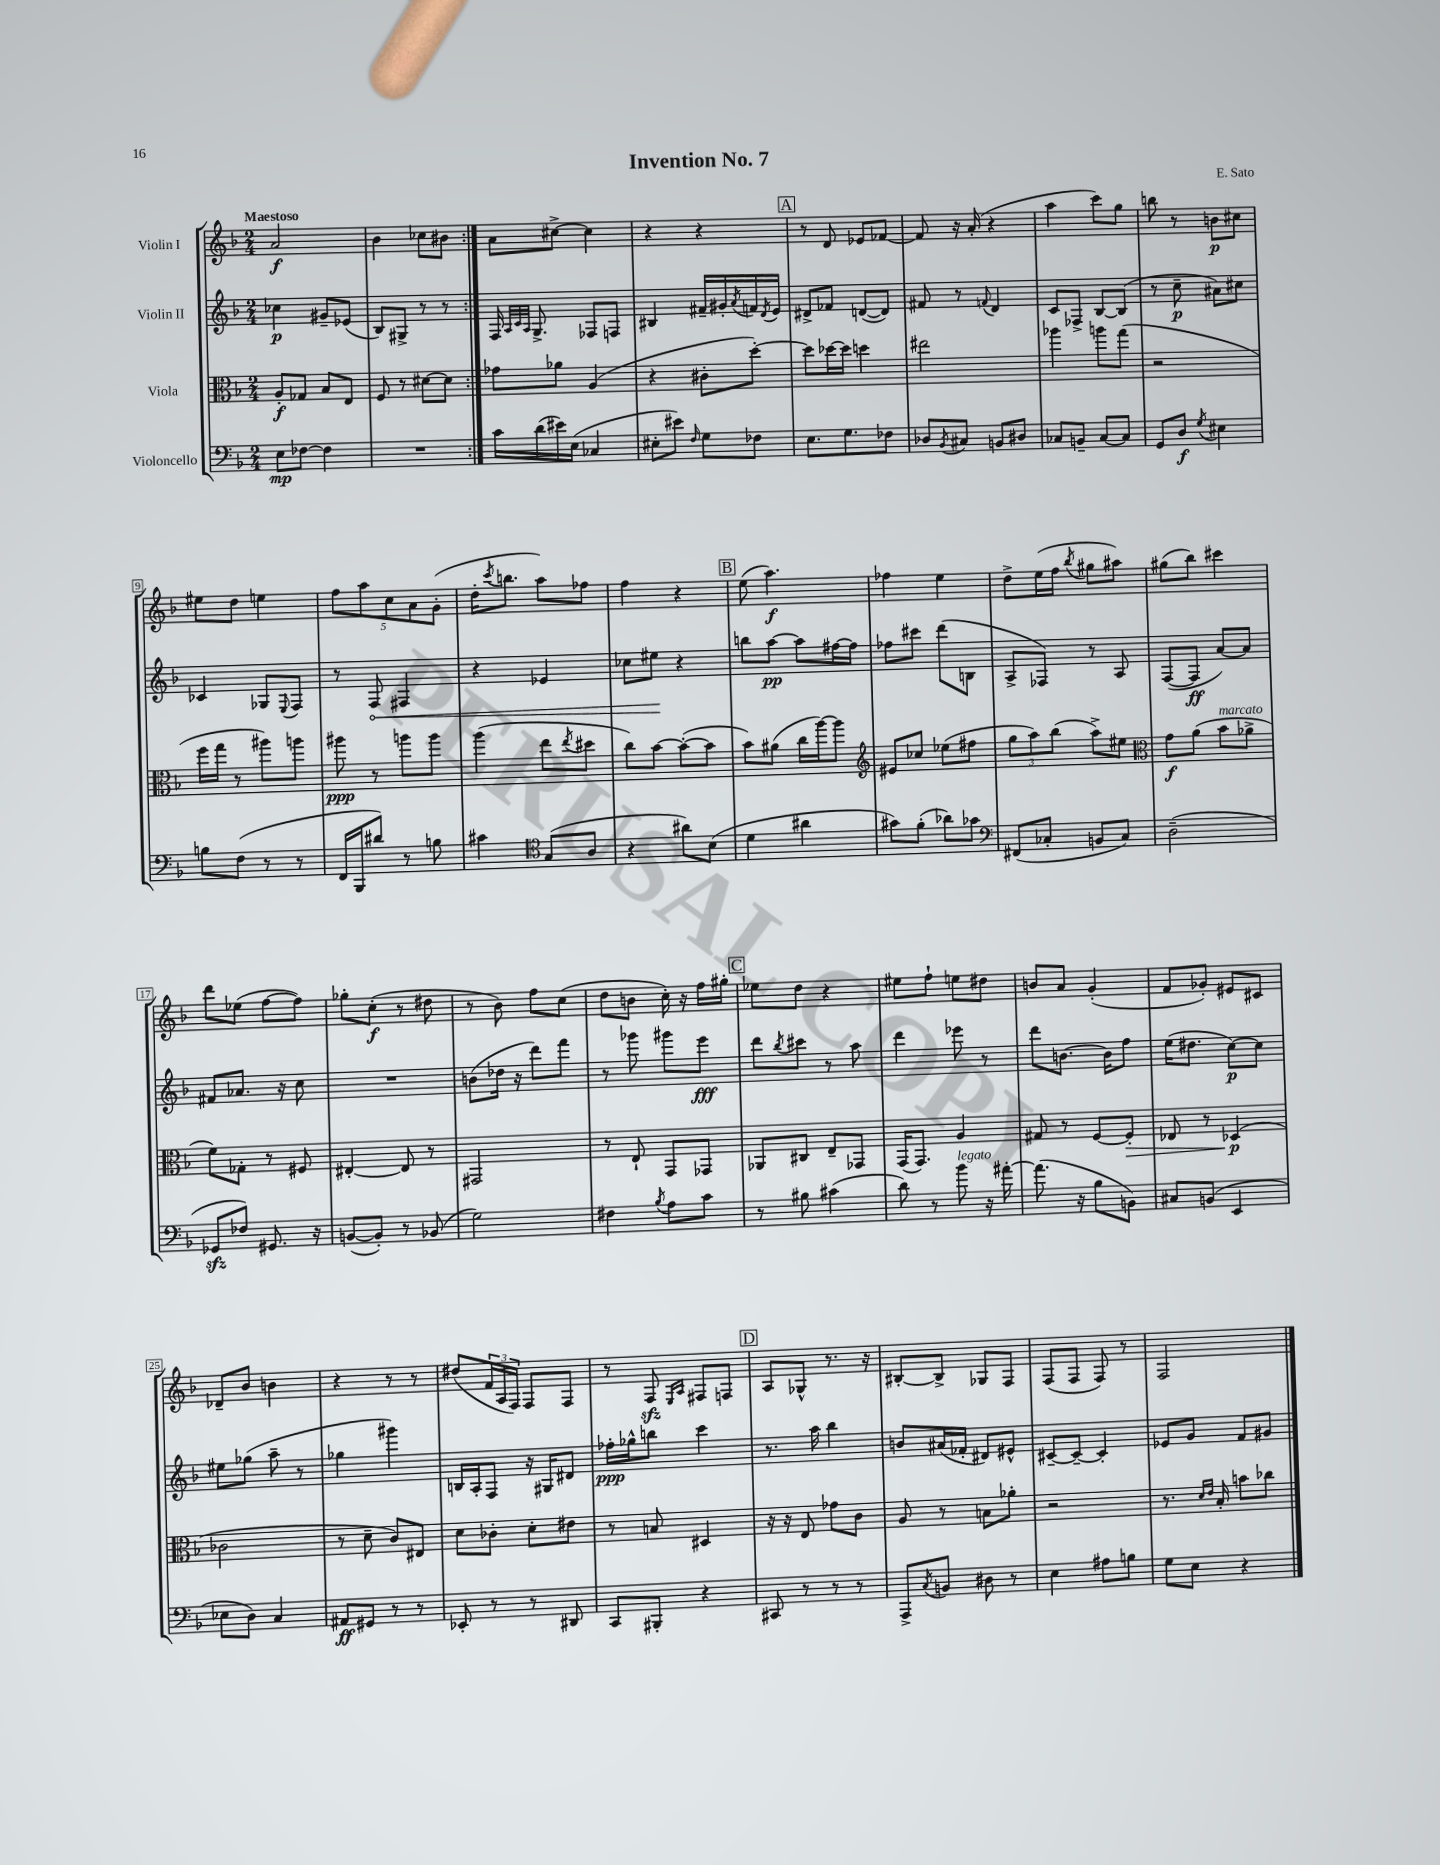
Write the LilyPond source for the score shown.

\header { title = "Invention No. 7" composer = "E. Sato" }
<<
\new StaffGroup <<
\new Staff = "s0" \with { instrumentName = "Violin I" } {
    \clef treble \key f \major \numericTimeSignature \time 2/4 \tempo "Maestoso"
    \repeat volta 2 { a'2\f |
    bes'4 ces''8 bis'8 | }
    a'8 cis''8~-> cis''4 |
    r4 r4 |
    \mark \markup { \box "A" } r8 d'8 ees'8 fes'8~ |
    fes'8 r16 a'16-.( r4 |
    a''4 c'''8) g''8 |
    b''8 r8 b'8\p cis''8 |
    eis''8 d''8 e''4 |
    \tuplet 5/4 { f''8 a''8 c''8 a'8 g'8-.( } |
    d''16-. \acciaccatura { c'''8 } b''8. a''8) fes''8 |
    f''4 r4 |
    \mark \markup { \box "B" } e''8( a''4.\f) |
    fes''4 e''4 |
    d''8-> e''16( f''16 \acciaccatura { bes''8 } gis''8 ais''8) |
    gis''8( bes''8) cis'''4 |
    d'''8 ees''8( f''8~ f''8) |
    ges''8-. c''8-.\f( r8 dis''8 |
    r8 bes'8) f''8 c''8( |
    d''8 b'8 c''16-.) r16 f''16 gis''16-. |
    \mark \markup { \box "C" } ees''8 d''8 r4 |
    eis''8 f''8-! e''8 dis''8 |
    b'8 a'8 g'4-.( |
    f'8 ges'8-.) eis'8 cis'8 |
    des'8-- bes'8 b'4 |
    r4 r8 r8 |
    dis''8( \tuplet 3/2 { f'16 a16 f16) } f8 f8 |
    r8 f8\sfz \grace { e16 a16 } fis8 f8 |
    \mark \markup { \box "D" } a8 ges8-^ r8. r16 |
    bis8~-. bis8-> ges8 f8 |
    f8( f8 f8) r8 |
    f2 \bar "|." |
}
\new Staff = "s1" \with { instrumentName = "Violin II" } {
    \clef treble \key f \major \numericTimeSignature \time 2/4
    \repeat volta 2 { ces''4\p gis'8-- ees'8( |
    bes8) gis8-> r8 r8 | }
    f16 \grace { a32 c'32 a32 } g8.-> fes8 f8 |
    bis4 fis'16-- gis'16-. \acciaccatura { a'8 } f'16 \acciaccatura { d'8 } e'16 |
    \mark \markup { \box "A" } dis'8-> fes'8 d'8~( d'8) |
    fis'8 r8 \appoggiatura { f'8 } d'4 |
    c'8 fes8-> bes8~ bes8( |
    r8 c''8--\p ais'8) cis''8 |
    ces'4 ges8 \appoggiatura { e8 } f8 |
    r8 \once \override Hairpin.circled-tip = ##t f8\< fis4 |
    r4 ees'4 |
    ces''8 eis''8\! r4 |
    \mark \markup { \box "B" } b''8 a''8~\pp a''8 fis''16~ fis''16 |
    fes''8 cis'''8 d'''8( b8 |
    a8-> fes8) r8 a8 |
    f8~( f8\ff a'8~) a'8 |
    fis'8 aes'8. r16 c''8 |
    R2 |
    b'8( des''16 r16 d'''8) f'''8 |
    r8 ges'''8 gis'''8 e'''8\fff |
    \mark \markup { \box "C" } d'''8 \acciaccatura { bes''8 } cis'''8 r8 a''8 |
    d'''4 ees'''8 r8 |
    d'''8 b'8.~ b'16 f''8 |
    e''16( dis''8. c''8~\p) c''8 |
    eis''8 ges''8( a''8-- r8 |
    ges''4 gis'''4) |
    b16 a16-. f8 r16 gis16 dis'8 |
    fes''16-.\ppp ges''16-^ b''8 c'''4 |
    \mark \markup { \box "D" } r8. a''16 bes''4 |
    b'8 ais'16( fes'16-. dis'8) eis'8-^ |
    cis'8~-- cis'8~-- cis'4-. |
    ees'8 g'8 f'8 gis'8 \bar "|." |
}
\new Staff = "s2" \with { instrumentName = "Viola" } {
    \clef alto \key f \major \numericTimeSignature \time 2/4
    \repeat volta 2 { a8-.\f ges8 bes8 e8 |
    f8 r8 dis'8~ dis'8 | }
    ges'8 aes'8 a4( |
    r4 cis'8-. d''8~-.) |
    \mark \markup { \box "A" } d''8 des''16~ des''16 d''4 |
    eis''2 |
    aes''4 a''8 g''8( |
    r2 |
    f''16 g''16 r8 ais''8) a''8 |
    ais''8\ppp r8 a''8 a''8 |
    a''4( e''8 \acciaccatura { e''8 } dis''8 |
    c''8) bes'8~ bes'8~-.( bes'8 |
    \mark \markup { \box "B" } bes'8) ais'8( c''16 a''16~) a''8 |
    \clef treble eis'8 ces''8 ees''8( fis''8 |
    \tuplet 3/2 { g''8 a''8) bes''8( } a''8->) eis''8 |
    \clef alto g'8\f a'8( bes'8^\markup { \italic "marcato" } aes'8-> |
    f'8) ges8-. r8 fis8 |
    eis4~-. eis8 r8 |
    gis,2 |
    r8 e8-! g,8 ges,8 |
    \mark \markup { \box "C" } aes,8 cis8 e8-- ges,8 |
    g,16( g,8.) a4 |
    gis8 r8 f8~ f8-.\> |
    ees8 r8 des4\p\!( |
    ces'2 |
    r8 d'8-- c'8) eis8 |
    d'8 ces'8-. d'8-. eis'8 |
    r8 b8 dis4 |
    \mark \markup { \box "D" } r16 r16 e8 ges'8 c'8 |
    a8 r8 b8 aes'8-. |
    r2 |
    r8. \grace { d'16 e'16 } bes16-. b'8 ces''8 \bar "|." |
}
\new Staff = "s3" \with { instrumentName = "Violoncello" } {
    \clef bass \key f \major \numericTimeSignature \time 2/4
    \repeat volta 2 { e8\mp fes8~ fes4 |
    R2 | }
    c'16 d'16( eis'16) e16( ces4 |
    eis8-. eis'8) \grace { f16 } g8 fes8 |
    \mark \markup { \box "A" } e8. g8. fes8 |
    des8 \acciaccatura { bes,8 } cis8 b,8 dis8 |
    ces8 b,8-- ces8~ ces8 |
    g,8 d8\f \acciaccatura { g8 } eis4 |
    b8 f8( r8 r8 |
    f,16 bes,,16 dis'8) r8 b8 |
    cis'4 \clef tenor g8( a8 |
    r4 ais'8) bes8( |
    \mark \markup { \box "B" } d'4 ais'4 |
    gis'8) f'8-.( aes'8) ges'8 |
    \clef bass fis,8( ces8-. b,8 ces8) |
    d2--( |
    ges,8\sfz fes8) gis,8. r16 |
    b,8~( b,8-.) r8 bes,8( |
    g2) |
    fis4 \acciaccatura { bes8 } a8 c'8 |
    \mark \markup { \box "C" } r8 bis8 cis'4( |
    d'8) r8 bes'8^\markup { \italic "legato" } r16 ais'16~-. |
    ais'8.( r16 bes8 b,8) |
    cis8 b,8( e,4 |
    ees8 d8) c4 |
    ais,8\ff gis,8 r8 r8 |
    ees,8-. r8 r8 dis,8 |
    c,8 bis,,8-. r4 |
    \mark \markup { \box "D" } cis,8 r8 r8 r8 |
    a,,8-> \acciaccatura { c8 } b,8 dis8 r8 |
    e4 ais8 b8 |
    g8 e8 r4 \bar "|." |
}
>>
>>
\layout { \context { \Score \override BarNumber.stencil = #(make-stencil-boxer 0.1 0.3 ly:text-interface::print) } }
